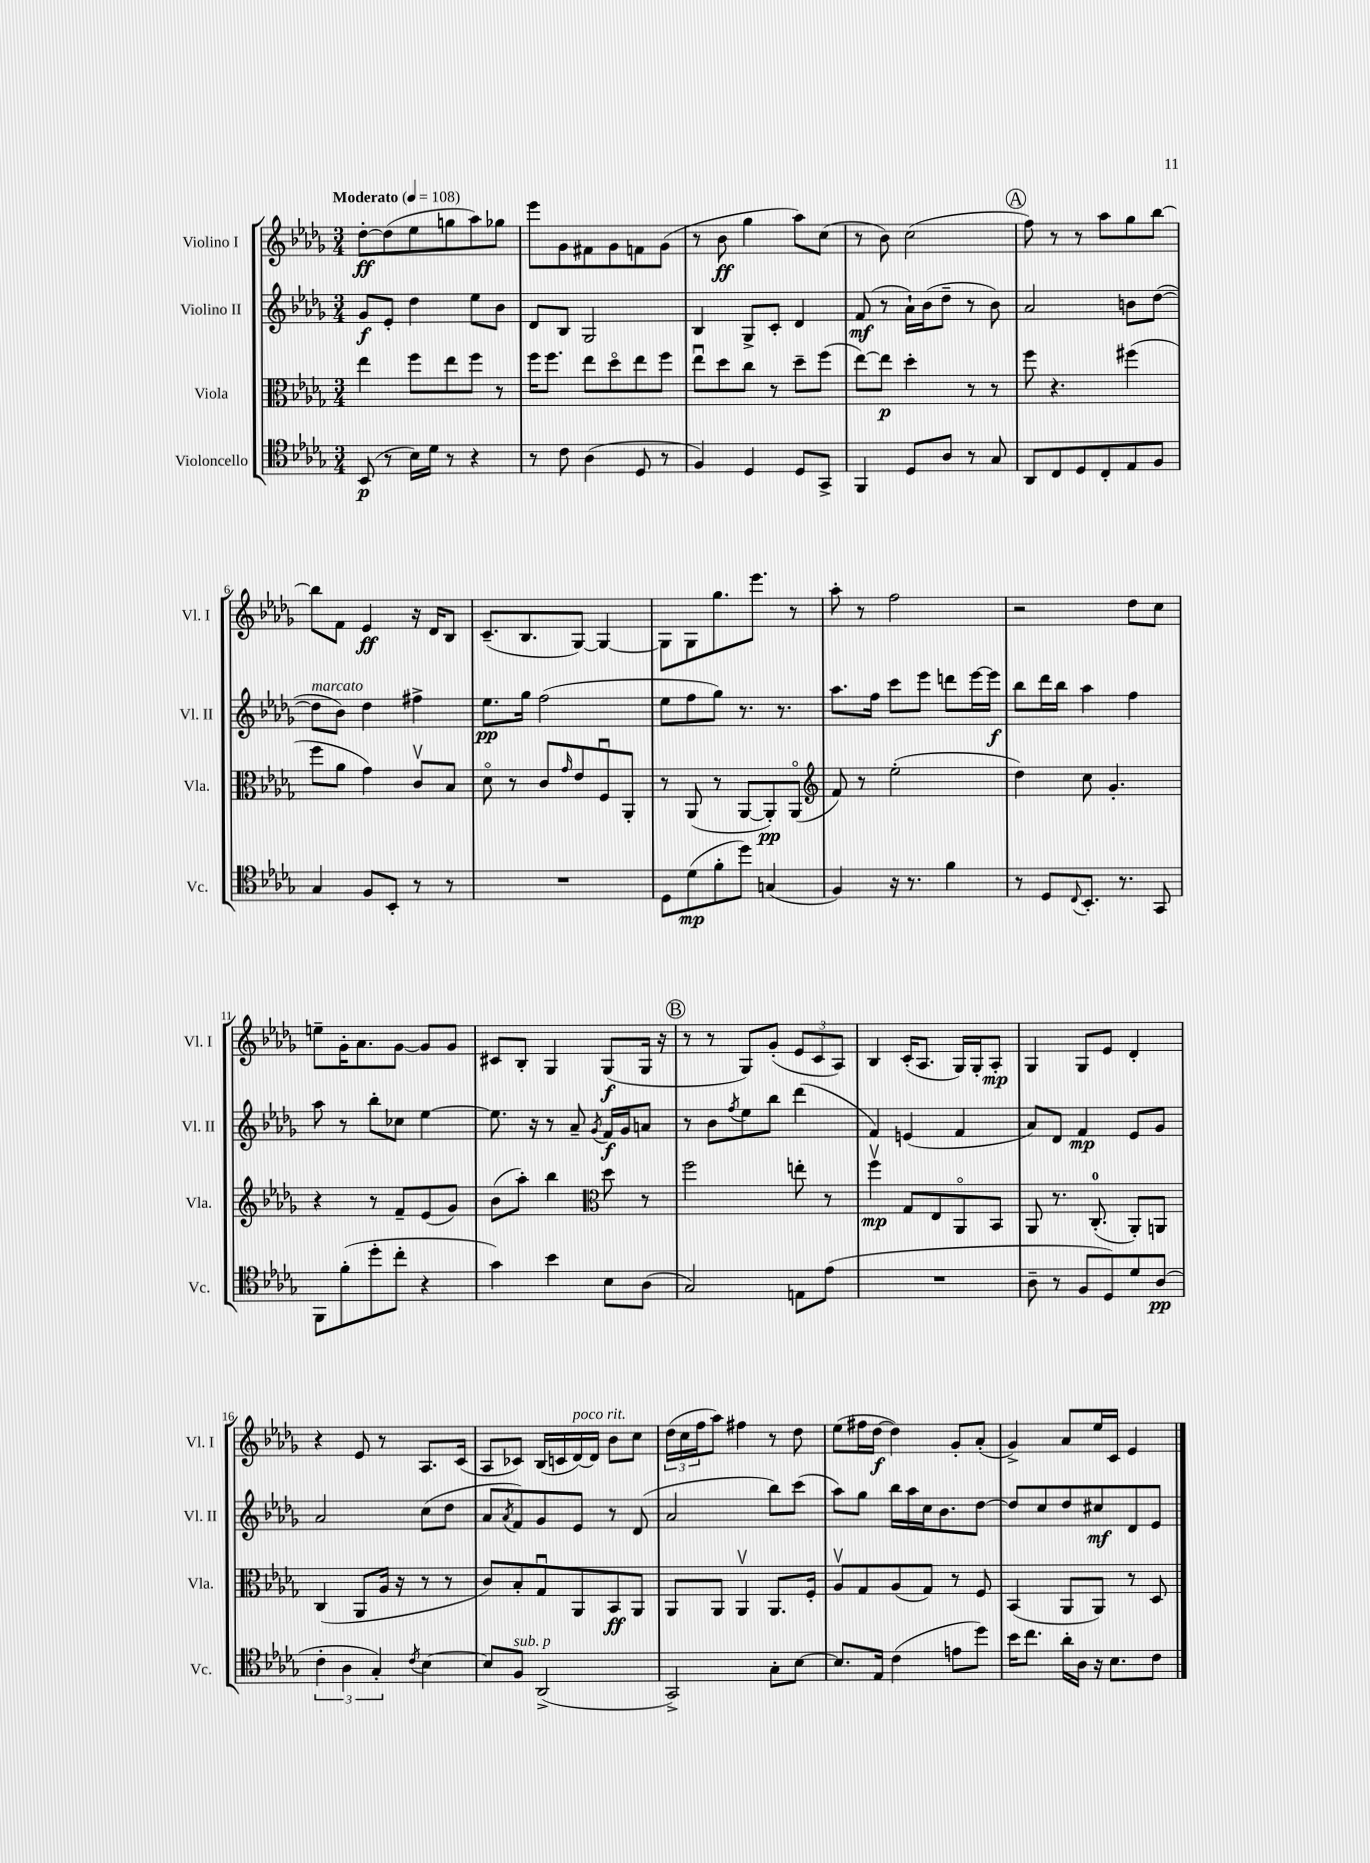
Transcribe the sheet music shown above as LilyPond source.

<<
\new StaffGroup <<
\new Staff = "s0" \with { instrumentName = "Violino I" shortInstrumentName = "Vl. I" } {
    \clef treble \key des \major \numericTimeSignature \time 3/4 \tempo "Moderato" 4 = 108
    des''8~-.\ff des''8( ees''8 g''8 aes''8) ges''8 |
    ees'''8 ges'8 fis'8 ges'8 f'8 ges'8( |
    r8 bes'8\ff ges''4 aes''8) c''8( |
    r8 bes'8) c''2( |
    \mark \markup { \circle "A" } f''8) r8 r8 aes''8 ges''8 bes''8~ |
    bes''8 f'8 ees'4\ff r16 des'16 bes8 |
    c'8.--( bes8. ges8~) ges4~ |
    ges8 ges8 ges''8. ees'''8. r8 |
    aes''8-. r8 f''2 |
    r2 des''8 c''8 |
    e''8-- ges'16-. aes'8. ges'8~ ges'8 ges'8 |
    cis'8 bes8-. ges4 ges8\f( ges16 r16 |
    \mark \markup { \circle "B" } r8 r8 ges8) ges'8-.( \tuplet 3/2 { ees'8 c'8 aes8) } |
    bes4 c'16-.( aes8. ges16) ges16-. aes8-.\mp |
    ges4 ges8 ees'8 des'4-. |
    r4 ees'8 r8 aes8. c'16( |
    aes8 ces'8) bes16( c'16 des'16~^\markup { \italic "poco rit." }) des'16 bes'8 c''8 |
    \tuplet 3/2 { des''16( c''16 f''16 } aes''8) fis''4 r8 des''8 |
    ees''8( fis''16 des''16~\f des''4) ges'8-. aes'8-.( |
    ges'4->) aes'8 ees''16 c'16 ees'4 \bar "|." |
}
\new Staff = "s1" \with { instrumentName = "Violino II" shortInstrumentName = "Vl. II" } {
    \clef treble \key des \major \numericTimeSignature \time 3/4
    ges'8\f ees'8-. des''4 ees''8 bes'8 |
    des'8 bes8 ges2 |
    bes4 ges8-> c'8-. des'4 |
    f'8\mf( r8 aes'16-!) bes'16( des''8-- r8 bes'8) |
    \mark \markup { \circle "A" } aes'2 b'8 des''8~( |
    des''8^\markup { \italic "marcato" } bes'8) des''4 fis''4-> |
    ees''8.\pp ges''16 f''2( |
    ees''8 f''8 ges''8) r8. r8. |
    aes''8. f''16 c'''8 ees'''8 d'''8 ees'''16~ ees'''16\f |
    bes''8 des'''16 bes''16 aes''4 f''4 |
    aes''8 r8 bes''8-. ces''8 ees''4~ |
    ees''8. r16 r8 aes'8-- \acciaccatura { ges'8 } f'16\f ges'16 a'8 |
    \mark \markup { \circle "B" } r8 bes'8 \acciaccatura { f''8 } ees''8 bes''8 des'''4( |
    f'4) e'4( f'4 |
    aes'8) des'8 f'4\mp ees'8 ges'8 |
    aes'2 c''8( des''8 |
    aes'8 \acciaccatura { aes'8 } f'8) ges'8 ees'8 r8 des'8( |
    aes'2 bes''8) c'''8( |
    aes''8) ges''8 bes''16 aes''16 c''16 bes'8. des''8~ |
    des''8 c''8 des''8 cis''8\mf des'8 ees'8 \bar "|." |
}
\new Staff = "s2" \with { instrumentName = "Viola" shortInstrumentName = "Vla." } {
    \clef alto \key des \major \numericTimeSignature \time 3/4
    ees''4 f''8 ees''8 f''8 r8 |
    f''16 f''8. ees''8 des''8\flageolet ees''8 f''8 |
    ees''8\downbow des''8 c''8 r8 des''8-- f''8( |
    ees''8~) ees''8\p des''4-. r8 r8 |
    \mark \markup { \circle "A" } f''8 r4. fis''4( |
    f''8 aes'8 ges'4) c'8\upbow bes8 |
    des'8\flageolet r8 c'8 \grace { ges'16 } ees'8 f8\downbow aes,8-. |
    r8 aes,8( r8 aes,8~ aes,8-.\pp) aes,8\flageolet( |
    \clef treble f'8) r8 ees''2-.( |
    des''4) c''8 ges'4.-. |
    r4 r8 f'8-- ees'8( ges'8) |
    bes'8( aes''8-.) bes''4 \clef alto des''8 r8 |
    \mark \markup { \circle "B" } f''2 e''8-. r8 |
    f''4\upbow\mp ges8 ees8 aes,8\flageolet bes,8 |
    aes,8 r8. c8.-0-.( aes,8-.) a,8 |
    c4( aes,8 aes16 r16 r8 r8 |
    c'8) bes8-. ges8\downbow aes,8 bes,8\ff aes,8 |
    aes,8 aes,8 aes,4\upbow aes,8. f16-. |
    aes8\upbow ges8 aes8( ges8) r8 f8 |
    bes,4( aes,8 aes,8) r8 des8 \bar "|." |
}
\new Staff = "s3" \with { instrumentName = "Violoncello" shortInstrumentName = "Vc." } {
    \clef tenor \key des \major \numericTimeSignature \time 3/4
    bes,8\p( r8 bes16) des'16 r8 r4 |
    r8 c'8 aes4( des8 r8 |
    f4) des4 des8 ges,8-> |
    f,4 des8 aes8 r8 ges8 |
    \mark \markup { \circle "A" } aes,8 c8 des8 c8-. ees8 f8 |
    ges4 f8 bes,8-. r8 r8 |
    R2. |
    des8 des'8\mp( f'8-. des''8) g4( |
    f4) r16 r8. f'4 |
    r8 des8 \appoggiatura { c8 } bes,8.-. r8. ges,8 |
    f,8 f'8-.( des''8-. c''8-. r4 |
    ges'4) bes'4 bes8 aes8( |
    \mark \markup { \circle "B" } ges2) e8 ees'8( |
    R2. |
    aes8-- r8 f8 des8) des'8 aes8\pp( |
    \tuplet 3/2 { c'4-. aes4 ges4-.) } \acciaccatura { c'8 } bes4~ |
    bes8 f8^\markup { \italic "sub. p" } aes,2->( |
    ges,2->) ges8-. bes8~ |
    bes8. ees16 c'4( e'8 des''8) |
    bes'16 c''8. aes'16-. aes16 r16 bes8. c'8 \bar "|." |
}
>>
>>
